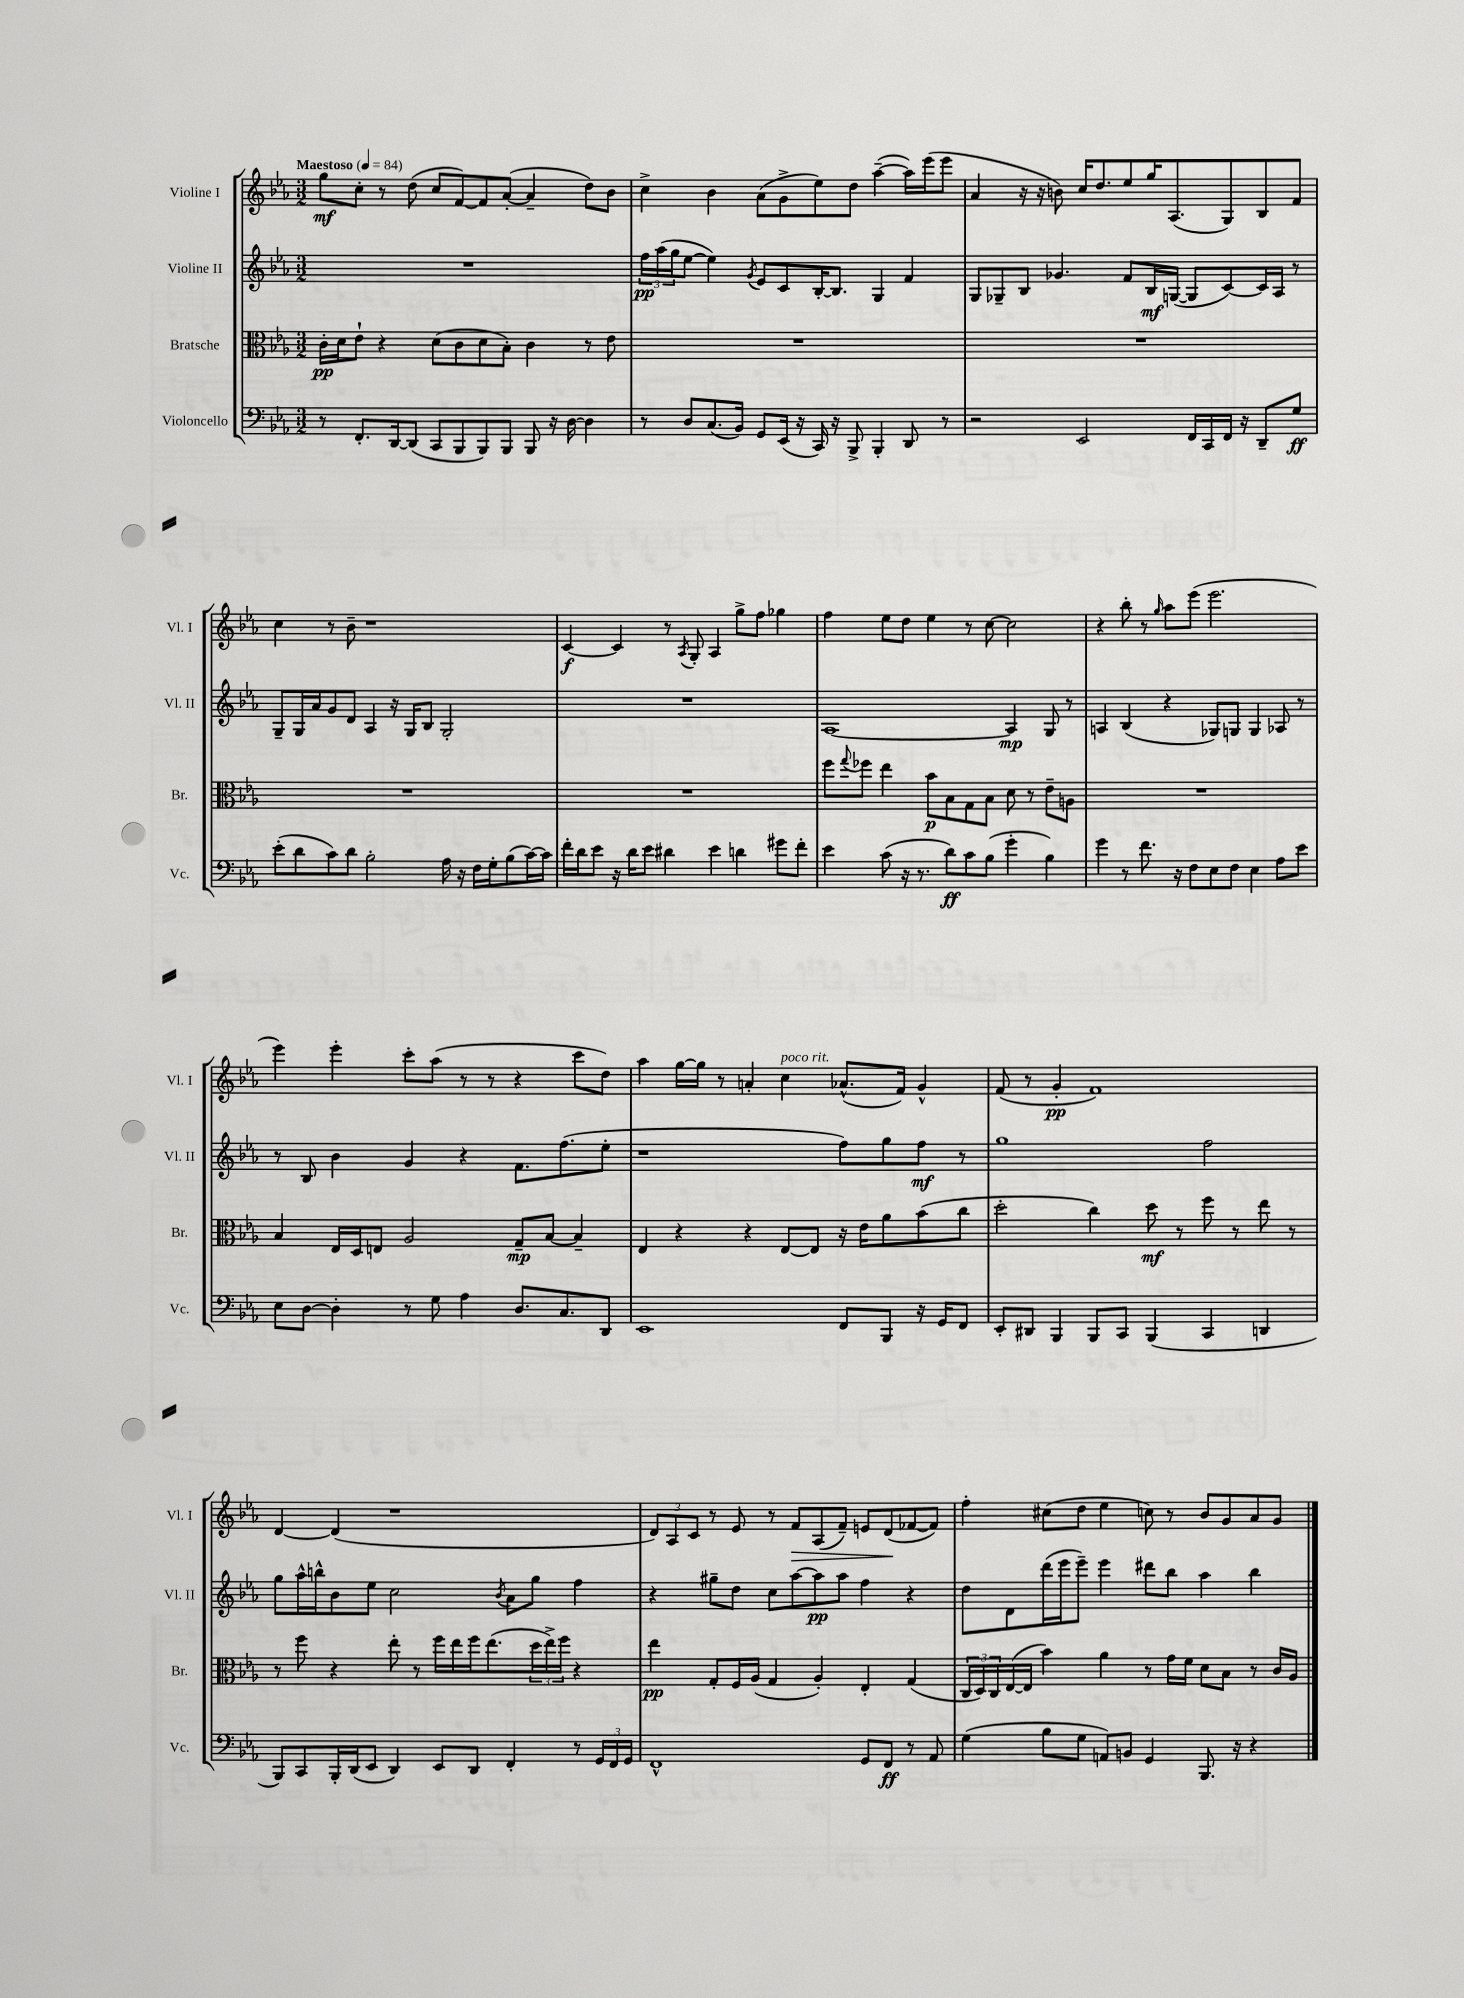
<<
\new StaffGroup <<
\new Staff = "s0" \with { instrumentName = "Violine I" shortInstrumentName = "Vl. I" } {
    \clef treble \key ees \major \numericTimeSignature \time 3/2 \tempo "Maestoso" 4 = 84
    g''8\mf c''8-. r8 d''8( c''8 f'8~) f'8 aes'8~-.( aes'4-- d''8) bes'8 |
    c''4-> bes'4 aes'8( g'8-> ees''8) d''8 aes''4~--( aes''16) ees'''16( ees'''8 |
    aes'4 r16 r16 b'8) c''16 d''8. ees''8 g''16 aes8.( g8) bes8 f'8 |
    c''4 r8 bes'8-- r1 |
    c'4~\f c'4 r8 \acciaccatura { aes8 } g8-. aes4 g''8-> f''8 ges''4 |
    f''4 ees''8 d''8 ees''4 r8 c''8~ c''2 |
    r4 bes''8-. r8 \grace { g''16 } aes''8 ees'''8( ees'''2. |
    ees'''4) ees'''4-. c'''8-. aes''8( r8 r8 r4 c'''8 d''8) |
    aes''4 g''16~ g''16 r8 a'4-. c''4^\markup { \italic "poco rit." } aes'8.-^( f'16) g'4-^ |
    f'8( r8 g'4-.\pp f'1) |
    d'4~ d'4( r1 |
    \tuplet 3/2 { d'8) aes8 c'8 } r8 ees'8 r8 f'8\> aes8( f'8--) e'8 d'8\!( fes'8~ fes'8) |
    f''4-. cis''8( d''8 ees''4 c''8) r8 bes'8 g'8 aes'8 g'8 \bar "|." |
}
\new Staff = "s1" \with { instrumentName = "Violine II" shortInstrumentName = "Vl. II" } {
    \clef treble \key ees \major \numericTimeSignature \time 3/2
    R1. |
    \tuplet 3/2 { f''16\pp aes''16( g''16 } ees''8~ ees''4) \acciaccatura { g'8 } ees'8 c'8 bes16~-. bes8. g4 f'4 |
    g8 ges8-- bes8 ges'4. f'8 bes16\mf g16~( g8 c'8~) c'16 aes16 r8 |
    g8-- g16 aes'16 g'8 d'8 aes4 r16 g16 bes8 g2-. |
    R1. |
    aes1~ aes4\mp g8 r8 |
    a4 bes4( r4 ges8) g8 g4 aes8 r8 |
    r8 bes8 bes'4 g'4 r4 f'8. f''8.( ees''8-. |
    r1 f''8) g''8 f''8\mf r8 |
    g''1 f''2 |
    g''8 aes''16-^ b''16-^ bes'8 ees''8 c''2 \acciaccatura { bes'8 } aes'8 g''8 f''4 |
    r4 gis''8-- d''8 c''8 aes''8~ aes''8\pp aes''8 f''4 r4 |
    d''8 d'8 d'''16( ees'''16 ees'''8--) ees'''4 dis'''8 bes''8 aes''4 bes''4 \bar "|." |
}
\new Staff = "s2" \with { instrumentName = "Bratsche" shortInstrumentName = "Br." } {
    \clef alto \key ees \major \numericTimeSignature \time 3/2
    c'16-.\pp d'16 ees'8-! r4 d'8( c'8 d'8 bes8-.) c'4 r8 ees'8 |
    R1. |
    R1. |
    R1. |
    R1. |
    f''8 \appoggiatura { g''8 } fes''8 ees''4 bes'8\p bes8 g8 bes8 d'8 r8 ees'8-- a8 |
    R1. |
    bes4 ees16 d16 e8 aes2 g8--\mp bes8~ bes4-- |
    ees4 r4 r4 ees8~ ees8 r16 ees'16 aes'8 bes'8( c''8 |
    d''2-. c''4) d''8\mf r8 f''8 r8 ees''8 r8 |
    r8 f''8 r4 ees''8-. r8 f''16 ees''16 f''16 ees''8.( \tuplet 3/2 { d''16 ees''16->) f''16 } r4 |
    ees''4\pp g8-. f16 aes16( g4 aes4-.) ees4-. g4( |
    \tuplet 3/2 { c16 d16) c16 } ees16~( ees16 bes'4) aes'4 r8 g'16 f'16 d'8 bes8 r8 c'16 aes16 \bar "|." |
}
\new Staff = "s3" \with { instrumentName = "Violoncello" shortInstrumentName = "Vc." } {
    \clef bass \key ees \major \numericTimeSignature \time 3/2
    r8 f,8.-. d,16~ d,8( c,8 bes,,8 bes,,8) bes,,8 bes,,8 r16 d16~ d4 |
    r8 d8 c8.( bes,16) g,8 ees,16( r16 c,16) r16 bes,,8-> bes,,4-. d,8 r8 |
    r2 ees,2 f,16 c,16 f,16 r16 d,8-- g8\ff |
    ees'8-.( d'8 c'8) d'8 bes2-. aes16 r16 f16 g16-. bes8( c'16~) c'16 |
    f'16-. d'16 ees'8 r16 d'16 ees'8 dis'4 ees'4 d'4 gis'8 f'8-. |
    ees'4 c'8( r16 r8. d'8\ff) c'8 bes8( g'4-. bes4) |
    g'4 r8 f'8. r16 f8 ees8 f8 ees4 aes8 ees'8 |
    ees8 d8~ d4-. r8 g8 aes4 d8. c8. d,8 |
    ees,1 f,8 bes,,8 r16 g,16 f,8 |
    ees,8-. dis,8 bes,,4 bes,,8 c,8 bes,,4( c,4 d,4 |
    bes,,8) c,8 bes,,16-. d,16( ees,8 d,4) ees,8 d,8 f,4-. r8 \tuplet 3/2 { g,16 f,16 g,16 } |
    f,1-^ g,8 f,8\ff r8 aes,8 |
    g4( bes8 g8 a,8) b,8 g,4 bes,,8. r16 r4 \bar "|." |
}
>>
>>
\layout { \context { \Score \remove "Bar_number_engraver" } }
